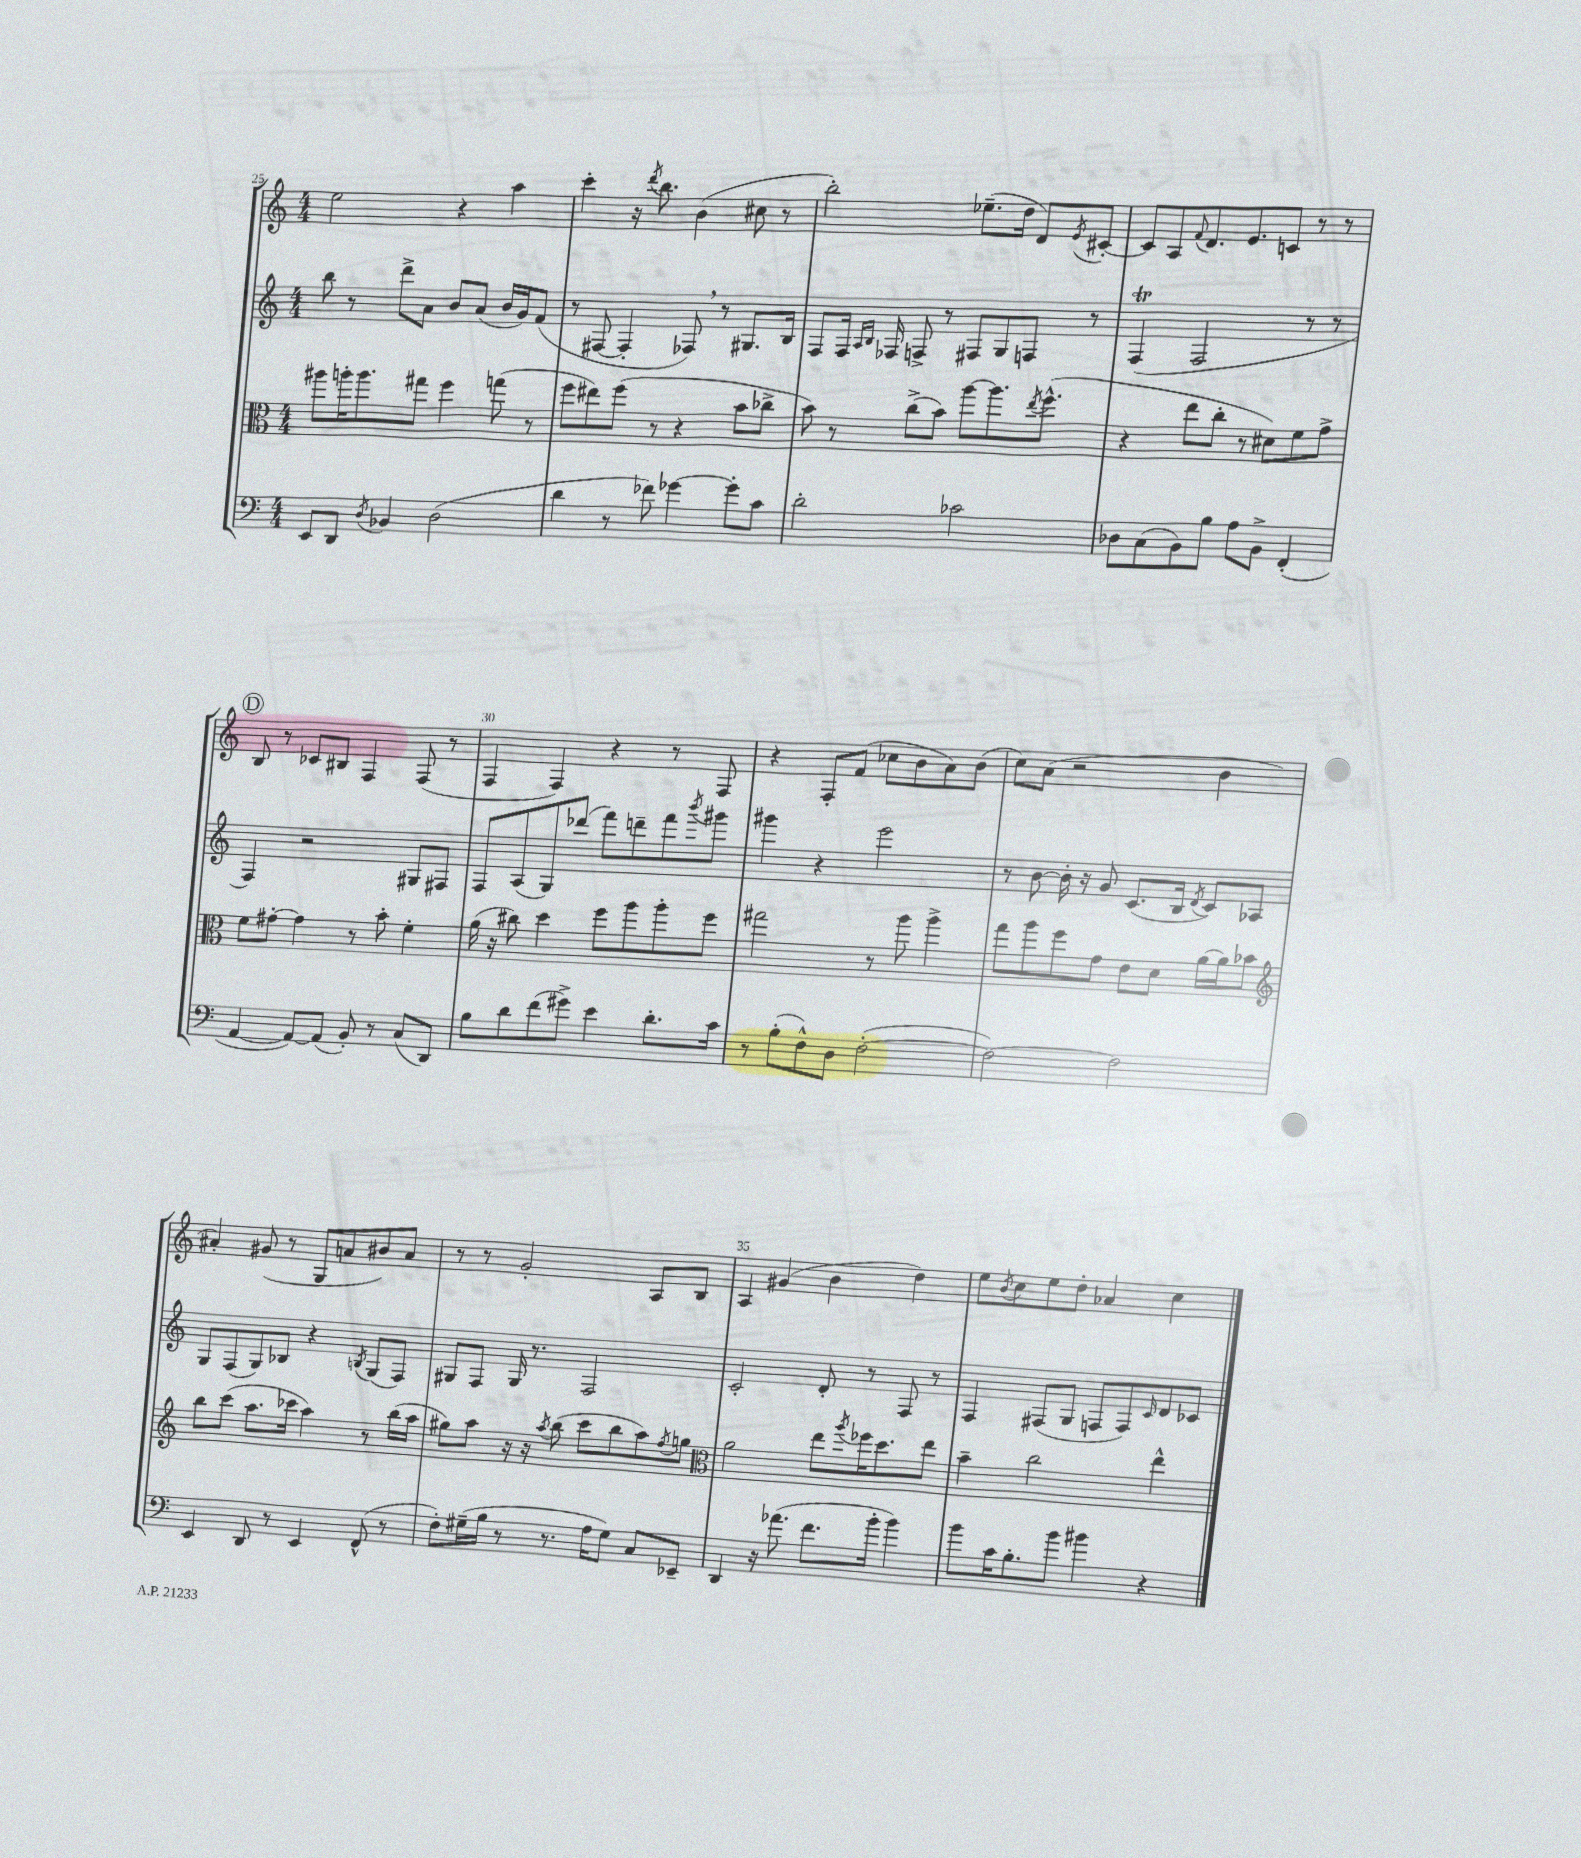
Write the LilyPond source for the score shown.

<<
\new StaffGroup <<
\new Staff = "s0" {
    \clef treble \key c \major \numericTimeSignature \time 4/4
    e''2 r4 a''4 |
    c'''4-. r16 \acciaccatura { d'''8 } b''8. b'4( cis''8 r8 |
    b''2-.) ees''8.--( d''16 d'8) \acciaccatura { e'8 } cis'8~-. |
    cis'8 a8 \appoggiatura { f'8 } d'8. e'8. c'8 r8 r8 |
    \mark \markup { \circle "D" } b8 r8 ces'8 bis8 f4 f8( r8 |
    f4 f4) r4 r8 f8 |
    r4 f8-. f'8( ces''8 b'8 a'8) b'8( |
    c''8) a'8( r2 b'4 |
    ais'4-.) gis'8( r8 g8 a'8 bis'8) a'8 |
    r8 r8 g'2-. a8 b8 |
    a4 gis'4( b'4 d''4) |
    e''8 \acciaccatura { b'8 } c''8 e''8 d''8-. aes'4 c''4 \bar "|." |
}
\new Staff = "s1" {
    \clef treble \key c \major \numericTimeSignature \time 4/4
    b''8 r8 d'''8-> a'8 b'8 a'8( b'16 g'16) f'8( |
    r8 fis8~ fis4-. fes8) \breathe r8 gis8. b16 |
    f8 f16 \grace { a16 b16 } fes16 f8-> r8 fis8 g8 f8 r8 |
    f4\trill( f2 r8 r8 |
    \mark \markup { \circle "D" } f4) r2 gis8 fis8 |
    f8 a8( g8) des'''8( f'''8) d'''8-- f'''8 \acciaccatura { b'''8 } gis'''8 |
    gis'''4 r4 e'''2 |
    r8 b'8~ b'16-. r16 g'8 c'8.( b16 \acciaccatura { d'8 } c'8) aes8 |
    g8 f8( g8) bes8 r4 \acciaccatura { b8 } g8( f8) |
    gis8 f8 gis16 r8. f2 |
    c'2-. d'8-. r8 f8 r8 |
    f4 fis8( g8 f8 f8) \grace { c'16 } d'8 ces'8 \bar "|." |
}
\new Staff = "s2" {
    \clef alto \key c \major \numericTimeSignature \time 4/4
    ais''8 a''16-. a''8. gis''8 f''4 g''8( r8 |
    f''8 eis''8) f''8( r8 r4 b'8 ces''8-> |
    b'8) r8 c''8->( b'8) a''8~ a''8. \acciaccatura { e''8 } f''8.-^( |
    r4 e''8 c''8-. r8 dis'8) f'8 g'8-> |
    \mark \markup { \circle "D" } f'8 gis'8~-. gis'4 r8 b'8-. f'4-. |
    a'16( r16 cis''8) d''4 f''8 a''8 a''8-. f''8 |
    gis''2 r8 a''8 a''4-> |
    g''8 a''8 f''8 g'8 e'8 d'8 a'16~ a'16 bes'8 |
    \clef treble b''8 c'''8( a''8. ces'''16 a''4) r8 b''16( a''16 |
    gis''8) a''8 r16 r16 \acciaccatura { a''8 } b''8( c'''8 b''8 a''8) \acciaccatura { f''8 } g''8 |
    \clef alto a'2 e''8 \acciaccatura { a''8 } fes''16 d''8. e''8 |
    b'4-- c''2 e''4-^ \bar "|." |
}
\new Staff = "s3" {
    \clef bass \key c \major \numericTimeSignature \time 4/4
    e,8 d,8 \acciaccatura { d8 } bes,4 d2( |
    d'4 r8 fes'8) ges'4~ ges'8-. c'8 |
    d'2-. ces'2 |
    des8 c8( b,8) b8 a8 b,8-> f,4-.( |
    \mark \markup { \circle "D" } a,4~ a,8~) a,8( b,8-.) r8 c8( d,8) |
    b8 d'8 f'8( gis'8->) e'4 d'8.-. c'16 |
    r8 b8-.( f8-^) d8 f2~-.( |
    f2~) f2 |
    e,4 d,8 r8 e,4 f,8-^( r8 |
    f8-.) gis16--( b16 r8 r8. a16 gis8) c8 ees,8-- |
    d,4 r16 aes'8.( f'8. b'16-. b'4) |
    b'8 c'16 b8.-. b'8 bis'4 r4 \bar "|." |
}
>>
>>
\layout { \context { \Score currentBarNumber = #25 \override BarNumber.break-visibility = ##(#f #t #t) barNumberVisibility = #(every-nth-bar-number-visible 5) } }
